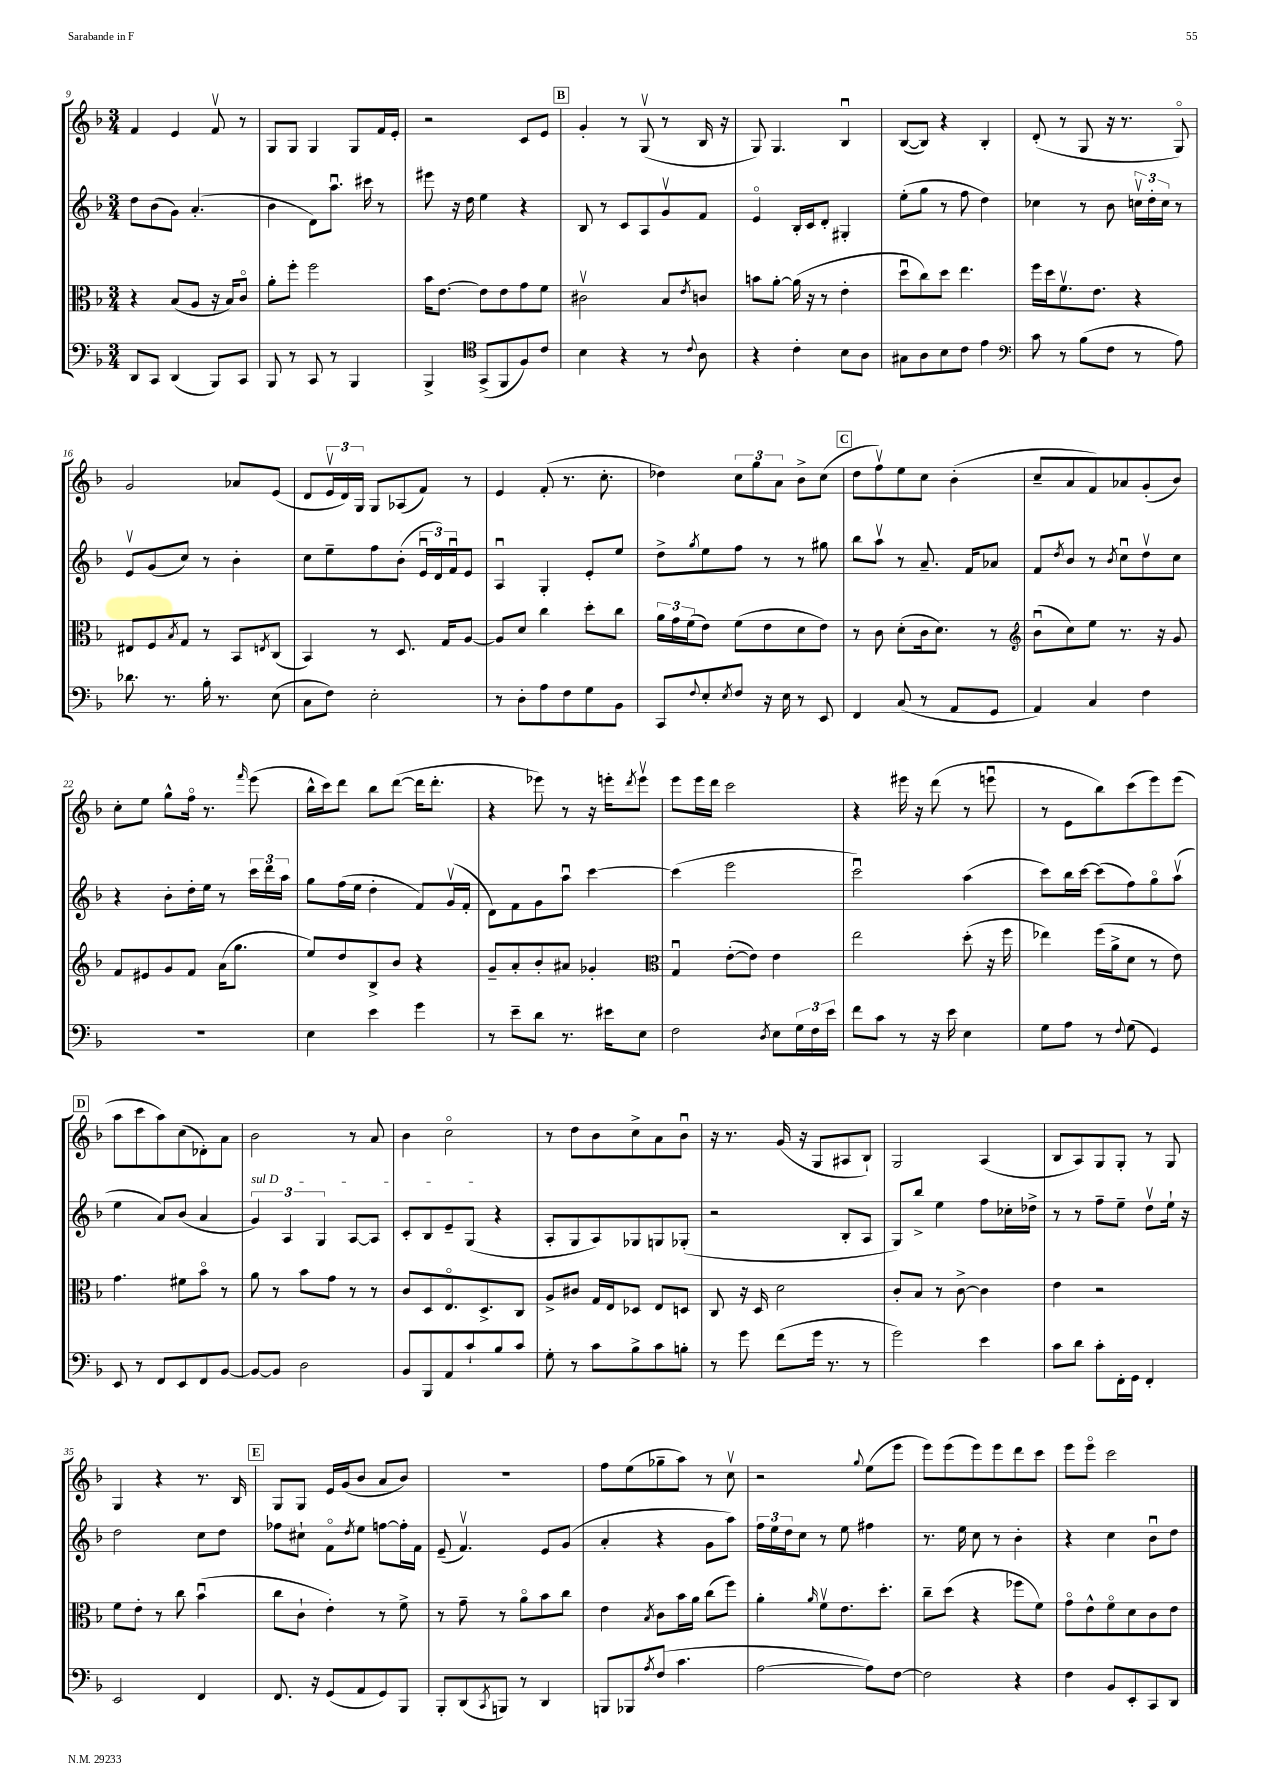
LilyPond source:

<<
\new StaffGroup <<
\new Staff = "s0" {
    \clef treble \key f \major \numericTimeSignature \time 3/4
    f'4 e'4 f'8\upbow r8 |
    g8 g8 g4 g8 f'16 e'16-. |
    r2 c'8 e'8 |
    \mark \markup { \box "B" } g'4-. r8 g8\upbow( r8 bes16 r16 |
    g8) g4. bes4\downbow |
    bes8~( bes8) r4 bes4-. |
    d'8-.( r8 g8 r16 r8. g8\flageolet) |
    g'2 aes'8 e'8( |
    d'8 \tuplet 3/2 { e'16\upbow d'16) g16 } g8 aes8( f'8) r8 |
    e'4 f'8-.( r8. c''8.-. |
    des''4) \tuplet 3/2 { c''8 g''8 a'8 } bes'8-> c''8( |
    \mark \markup { \box "C" } d''8 f''8\upbow) e''8 c''8 bes'4-.( |
    c''8-- a'8 f'8) aes'8 g'8-.( bes'8) |
    c''8-. e''8 g''8-^ f''16\flageolet r8. \grace { f'''16 } e'''8( |
    bes''16-^ c'''16) d'''8 bes''8 d'''8~( d'''16 d'''8.-. |
    r4 ees'''8) r8 r16 e'''16-. \acciaccatura { d'''8 } e'''8\upbow |
    e'''8 e'''16 d'''16 c'''2 |
    r4 eis'''16 r16 d'''8( r8 e'''8\downbow |
    r8 e'8 bes''8) c'''8( e'''8) e'''8( |
    \mark \markup { \box "D" } a''8 c'''8 a''8) c''8( des'8-.) a'8 |
    bes'2 r8 a'8 |
    bes'4 c''2\flageolet |
    r8 d''8 bes'8 c''8-> a'8 bes'8\downbow |
    r16 r8. g'16( r16 g8 ais8 bes8-!) |
    g2 a4( |
    bes8 a8) g8 g8-. r8 g8 |
    g4 r4 r8. bes16 |
    \mark \markup { \box "E" } g8 g8 e'16 g'16( bes'8 a'8 bes'8) |
    R2. |
    f''8 e''8( ges''8-- a''8) r8 c''8\upbow |
    r2 \appoggiatura { g''8 } e''8( e'''8 |
    e'''8) e'''8( e'''8) e'''8 d'''8 c'''8 |
    e'''8 e'''8\flageolet c'''2 \bar "|." |
}
\new Staff = "s1" {
    \clef treble \key f \major \numericTimeSignature \time 3/4
    d''8 bes'8( g'8) a'4.-.( |
    bes'4 d'8) a''8.\downbow cis'''16 r8 |
    eis'''8 r16 d''16 e''4 r4 |
    \mark \markup { \box "B" } bes8 r8 c'8 a8 g'8\upbow f'8 |
    e'4\flageolet bes16-. c'16 d'8-. gis4-. |
    e''8-.( g''8 r8 f''8 d''4) |
    ces''4 r8 bes'8 \tuplet 3/2 { c''16\upbow d''16-. c''16 } r8 |
    e'8\upbow g'8( c''8) r8 bes'4-. |
    c''8 e''8-- f''8 bes'8-.( \tuplet 3/2 { e'16\downbow d'16) f'16\downbow } e'8 |
    a4\downbow g4-. e'8-. e''8 |
    d''8-> \acciaccatura { g''8 } e''8 f''8 r8 r8 gis''8 |
    \mark \markup { \box "C" } bes''8 a''8\upbow r8 a'8.-- f'16 aes'8 |
    f'8 \acciaccatura { d''8 } bes'8 r8 \acciaccatura { bes'8 } c''8\downbow d''8\upbow c''8 |
    r4 bes'8-. d''16-. e''16 r8 \tuplet 3/2 { c'''16 d'''16 a''16 } |
    g''8 f''16( e''16 d''4-. f'8) g'16\upbow( f'16-. |
    d'8) f'8 g'8 a''8\downbow c'''4~ |
    c'''4( e'''2 |
    c'''2\downbow) a''4( |
    c'''8) bes''16 c'''16~ c'''8( f''8) g''8\flageolet a''8\upbow( |
    \mark \markup { \box "D" } e''4 a'8) bes'8( a'4 |
    \tuplet 3/2 { \once \override TextSpanner.bound-details.left.text = \markup { \italic "sul D" } g'4\startTextSpan) a4 g4 } a8~ a8 |
    c'8-. bes8 e'8-- g8\stopTextSpan( r4 |
    a8-. g8 a8) ges8 g8 ges8-.( |
    r2 bes8-. a8 |
    g8) bes''8-> e''4 f''8 ces''16-. des''16-> |
    r8 r8 f''8-- e''8-- d''8\upbow e''16-! r16 |
    d''2 c''8 d''8 |
    \mark \markup { \box "E" } fes''8 cis''8-! f'8\flageolet \acciaccatura { d''8 } e''8 f''8~ f''16-. f'16 |
    e'8--( f'4.\upbow) e'8 g'8( |
    a'4-. r4 g'8 a''8) |
    \tuplet 3/2 { f''16 e''16 d''16 } c''8 r8 e''8 fis''4 |
    r8. e''16 c''8 r8 bes'4-. |
    r4 c''4 bes'8\downbow d''8 \bar "|." |
}
\new Staff = "s2" {
    \clef alto \key f \major \numericTimeSignature \time 3/4
    r4 bes8( a8 r16 bes16) c'8\flageolet |
    a'8-. f''8-. f''2 |
    bes'16 e'8.~ e'8 e'8 g'8 f'8 |
    \mark \markup { \box "B" } cis'2\upbow bes8 \acciaccatura { e'8 } c'8 |
    b'8 a'8~-. a'16( r16 r8 e'4-. |
    d''8\downbow c''8) d''8 e''4. |
    f''16 d''16 f'8.\upbow e'8. r4 |
    eis8 f8 \acciaccatura { bes8 } g8 r8 bes,8 \acciaccatura { e8 } c8( |
    bes,4) r8 d8. g16 a8~ |
    a8 d'8 c''4 d''8-. c''8 |
    \tuplet 3/2 { a'16 g'16 f'16( } e'8) f'8( e'8 d'8 e'8) |
    \mark \markup { \box "C" } r8 c'8 d'8-.( c'16 d'8.) r8 |
    \clef treble bes'8\downbow( c''8) e''8 r8. r16 g'8 |
    f'8 eis'8 g'8 f'8 a'16( g''8. |
    e''8) d''8 bes8-> bes'8 r4 |
    g'8-- a'8-. bes'8-. ais'8 ges'4-. |
    \clef alto g4\downbow e'8~-.( e'8) e'4 |
    e''2 d''8-.( r16 f''16 |
    ees''4) f''16( a'16-> d'8 r8 e'8) |
    \mark \markup { \box "D" } g'4. fis'8 bes'8\flageolet r8 |
    a'8 r8 bes'8 g'8 r8 r8 |
    c'8 d8 e8.\flageolet d8.-> c8 |
    a8-> cis'8 g16 e16 des8 e8 d8 |
    c8 r16 d16 d'2 |
    c'8-. bes8 r8 c'8~-> c'4 |
    e'4 r2 |
    f'8 e'8-. r8 c''8 bes'4\downbow( |
    \mark \markup { \box "E" } c''8 c'8-! e'4-.) r8 f'8-> |
    r8 g'8-- r8 a'8\flageolet bes'8 c''8 |
    e'4 \acciaccatura { bes8 } c'8 bes'16 a'16 c''8( f''8) |
    a'4-. \grace { a'16 } f'8\upbow e'8. d''8.-. |
    c''8-- d''8( r4 fes''8 f'8) |
    g'8\flageolet e'8-^ f'8\flageolet d'8 c'8 e'8 \bar "|." |
}
\new Staff = "s3" {
    \clef bass \key f \major \numericTimeSignature \time 3/4
    d,8 c,8 d,4( bes,,8) c,8 |
    bes,,8 r8 c,8 r8 bes,,4 |
    bes,,4-> \clef tenor g,8->( f,8 f8) c'8 |
    \mark \markup { \box "B" } bes4 r4 r8 \appoggiatura { c'8 } a8 |
    r4 c'4-. bes8 a8 |
    gis8 a8 bes8 c'8 e'4 |
    \clef bass c'8 r8 bes8( f8 r8 a8) |
    des'8. r8. bes16-. r8. e8( |
    c8 f8) e2-. |
    r8 d8-. a8 f8 g8 bes,8 |
    c,8 \appoggiatura { f8 } e8-. \acciaccatura { e8 } f8 r16 e16 r8 e,8 |
    \mark \markup { \box "C" } f,4 c8( r8 a,8 g,8 |
    a,4) c4 f4 |
    R2. |
    e4 e'4 g'4 |
    r8 e'8-- d'8 r8. eis'16 e8 |
    f2 \acciaccatura { d8 } e8 \tuplet 3/2 { g16 f16 e'16 } |
    f'8 c'8 r8 r16 e'16 e4 |
    g8 a8 r8 \appoggiatura { f8 } g8( g,4) |
    \mark \markup { \box "D" } e,8 r8 f,8 e,8 f,8 bes,8~ |
    bes,8~ bes,8 d2 |
    bes,8 bes,,8 a,8 c'8-! bes8 c'8 |
    g8-. r8 c'8 bes8-> c'8 b8-. |
    r8 g'8 f'8( g'16 r8. r8 |
    g'2) e'4 |
    c'8 d'8 c'8-. f,16-. g,16 f,4-. |
    e,2 f,4 |
    \mark \markup { \box "E" } f,8. r16 g,8( a,8 g,8) bes,,8 |
    bes,,8-. d,8( \acciaccatura { c,8 } b,,8) r8 d,4 |
    b,,8 bes,,8 \acciaccatura { a8 } f8( c'4. |
    a2~ a8) f8~ |
    f2 r4 |
    f4 bes,8 e,8-. c,8 d,8 \bar "|." |
}
>>
>>
\layout { \context { \Score currentBarNumber = #9 } }
